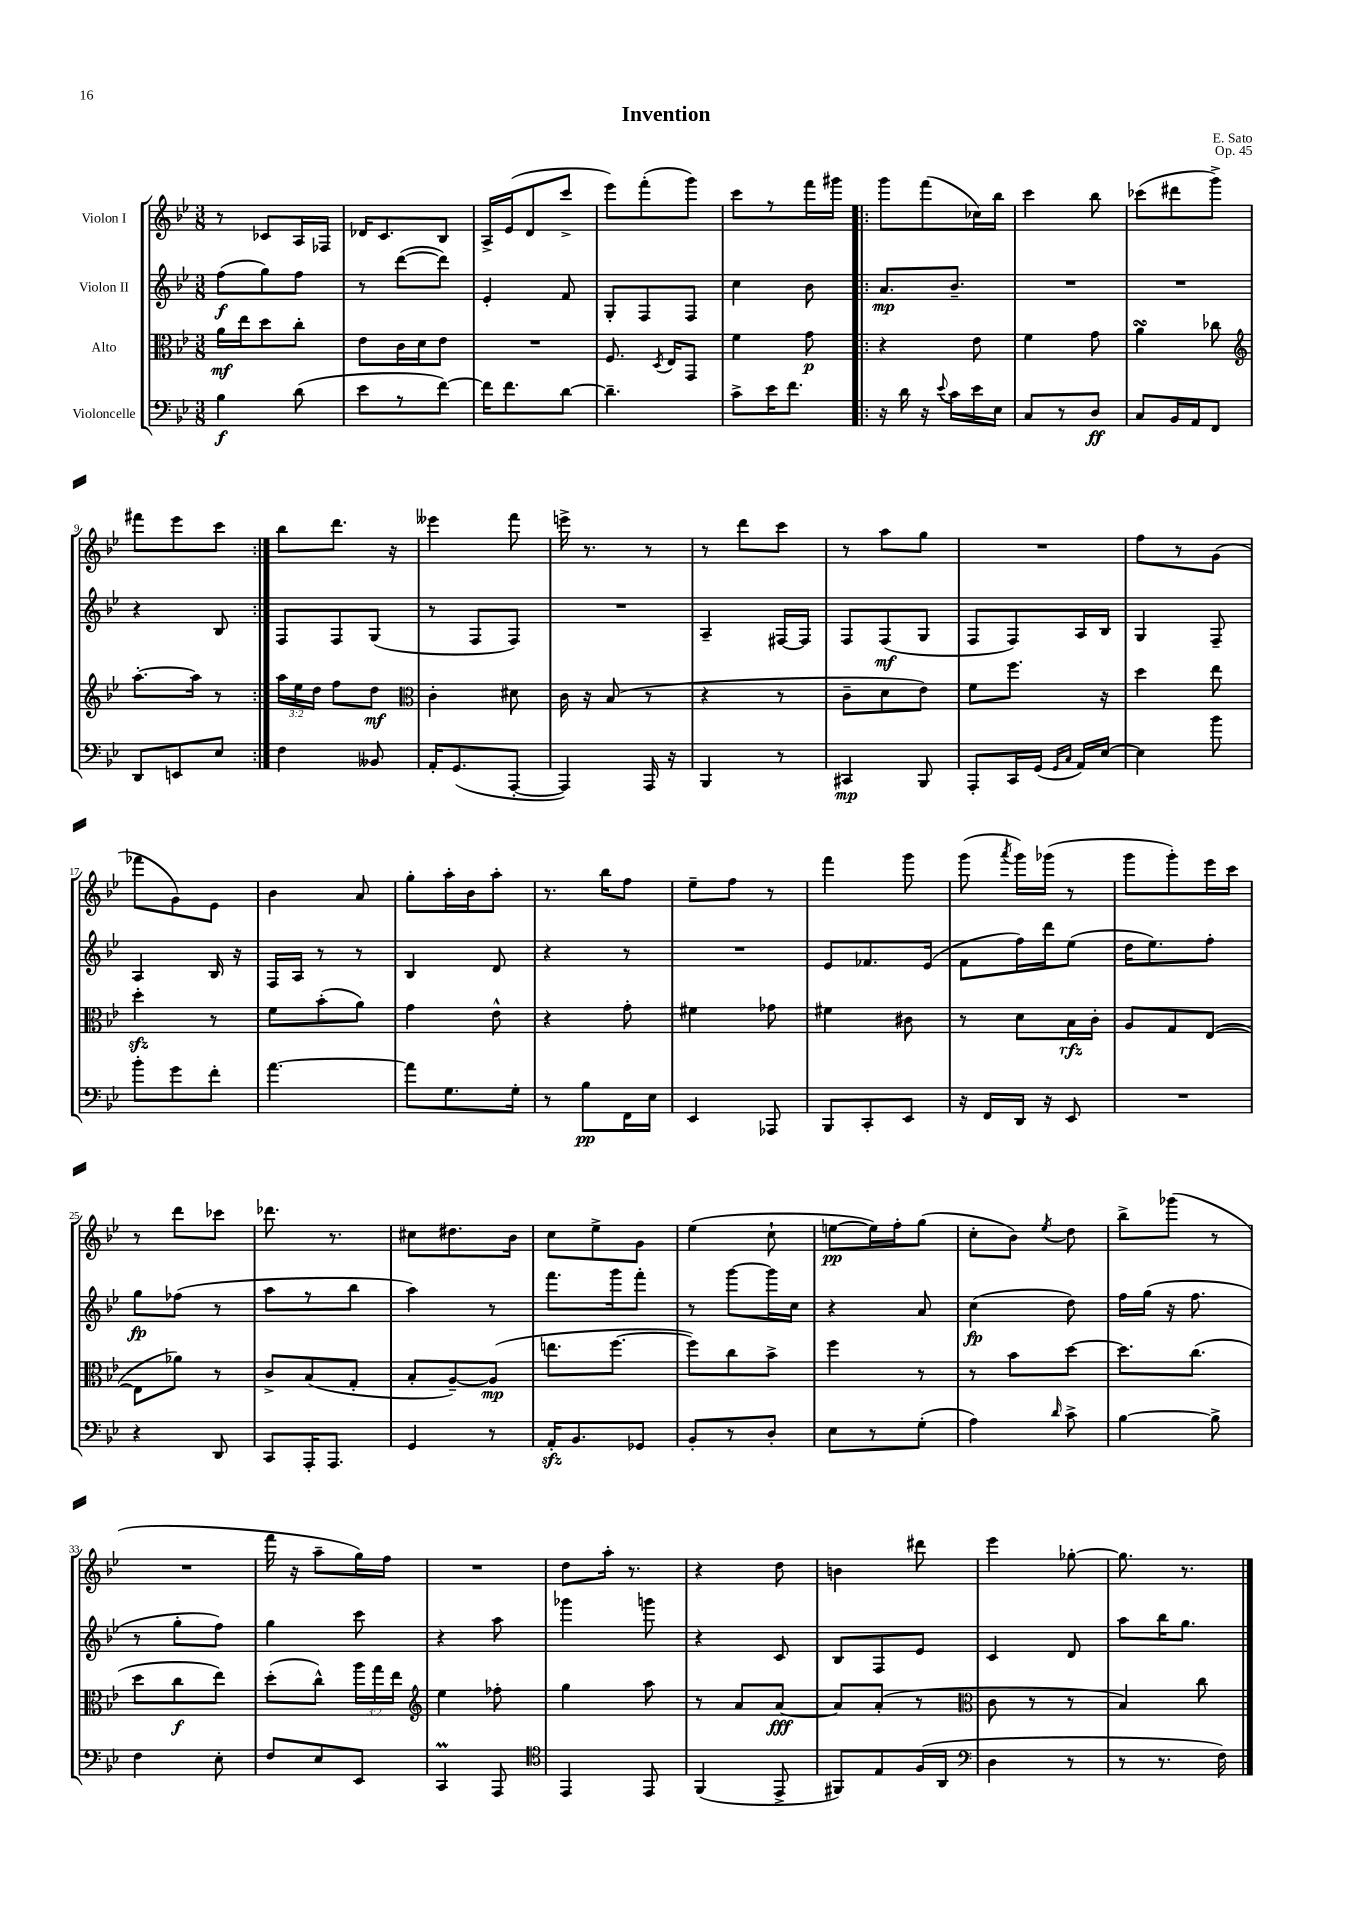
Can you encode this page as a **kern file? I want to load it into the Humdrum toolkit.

**kern	**kern	**kern	**kern
*staff4	*staff3	*staff2	*staff1
*clefF4	*clefC3	*clefG2	*clefG2
*k[b-e-]	*k[b-e-]	*k[b-e-]	*k[b-e-]
*M3/8	*M3/8	*M3/8	*M3/8
4B-	16a	(8ff	8r
.	16ee-	.	.
.	8dd	8gg)	8c-
(8d	8cc'	8ff	16A
.	.	.	16F-
=	=	=	=
8e-	8e-	8r	16d-
.	.	.	8.c
8r	16c	([8ddd	.
.	16d	.	.
[8f)	8e-	8ddd])	8B-
=	=	=	=
16f]	4.r	4e-'	16A^
8.f	.	.	(16e-
.	.	.	8d
[8d	.	8f	8ccc^
=	=	=	=
4.d~]	8.F	8G'	8eee-)
.	.	8F	(8fff'
.	8qD	.	.
.	16E-	.	.
.	8GG	8F	8ggg)
=	=	=	=
8c^	4f	4cc	8ccc
16e-	.	.	8r
8.f	.	.	.
.	8g	8b-	16fff
.	.	.	16ggg#
=!|:	=!|:	=!|:	=!|:
16r	4r	8.a	8ggg
16d	.	.	.
16r	.	.	(8fff
8qqe-	.	.	.
16c	.	8.b-~	.
16e-	8e-	.	16cc-)
16E-	.	.	16bb-
=	=	=	=
8C	4f	4.r	4ccc
8r	.	.	.
8D	8g	.	8bb-
=	=	=	=
8C	4a	4.r	(8ccc-
16BB-	.	.	8ddd#
16AA	.	.	.
8FF	8cc-	.	8ggg^)
=	=	=	=
*	*clefG2	*	*
8DD	[8.aa'	4r	8fff#
8EE	.	.	8eee-
.	16aa]	.	.
8E-	8r	8B-	8ccc
=:|!	=:|!	=:|!	=:|!
4F	24aa	8F	8bb-
.	24ee-	.	.
.	24dd	.	.
.	8ff	8F	8.ddd
8BB--	8dd	(8G	.
.	.	.	16r
=	=	=	=
*	*clefC3	*	*
16AA'	4c'	8r	4eee--
(8.GG	.	.	.
.	.	8F	.
[8AAA'	8d#	8F)	8fff
=	=	=	=
4AAA])	16c	4.r	16eee^
.	16r	.	8.r
.	(8B-	.	.
16AAA	8r	.	8r
16r	.	.	.
=	=	=	=
4BBB-	4r	4A~	8r
.	.	.	8ddd
8r	8r	[16F#	8ccc
.	.	16F#]	.
=	=	=	=
4CC#	8c~	8F	8r
.	8d	(8F	8aa
8BBB-	8e-)	8G	8gg
=	=	=	=
8AAA'	8f	8F	4.r
16CC	8.ff	8F)	.
(16GG	.	.	.
16qqGG	.	.	.
16qqC	.	.	.
16AA)	.	16A	.
[16E-	16r	16B-	.
=	=	=	=
4E-]	4dd	4G	8ff
.	.	.	8r
8b-	8ee-	8F~	(8g
=	=	=	=
8b-'	4dd'	4A	8fff-
8g	.	.	8g)
8f'	8r	16B-	8e-
.	.	16r	.
=	=	=	=
[4.a	8f	16F	4b-
.	.	16A	.
.	(8b-'	8r	.
.	8a)	8r	8a
=	=	=	=
8a]	4g	4B-	8gg'
8.G	.	.	16aa'
.	.	.	16b-
.	8e-^^	8d	8aa'
16G'	.	.	.
=	=	=	=
8r	4r	4r	8.r
8B-	.	.	.
.	.	.	16bb-
16FF	8g'	8r	8ff
16E-	.	.	.
=	=	=	=
4EE-	4f#	4.r	8ee-~
.	.	.	8ff
8AAA-	8g-	.	8r
=	=	=	=
8BBB-	4f#	8e-	4fff
8CC'	.	8.f-	.
8EE-	8c#	.	8ggg
.	.	(16e-	.
=	=	=	=
16r	8r	8f	(8ggg
16FF	.	.	.
.	.	.	8qaaa
16DD	8d	16ff)	16ggg)
16r	.	16ddd	(16ggg-
8EE-	16B-	(8ee-	8r
.	16c'	.	.
=	=	=	=
4.r	8A	16dd	8ggg
.	.	8.ee-)	.
.	8G	.	8ggg')
.	([8E-	8ff'	16eee-
.	.	.	16ccc
=	=	=	=
4r	8E-]	8gg	8r
.	8a-)	(8ff-	8ddd
8DD	8r	8r	8ccc-
=	=	=	=
8CC	8c^	8aa	8.ddd-
16AAA'	(8B-	8r	.
8.AAA	.	.	8.r
.	8G'	8bb-	.
=	=	=	=
4GG	8B-'	4aa)	8cc#
.	[8A~)	.	8.dd#
8r	(8A]	8r	.
.	.	.	16b-
=	=	=	=
16AA'	8.ee	8.fff	8cc
8.BB-	.	.	.
.	.	.	8ee-^
.	[8.ff	16ggg	.
8GG-	.	8fff'	8g
=	=	=	=
8BB-'	8ff])	8r	(4ee-
8r	8cc	[8ggg	.
8D'	8b-^	16ggg]	8cc`
.	.	16cc	.
=	=	=	=
8E-	4ff	4r	[8ee
8r	.	.	16ee])
.	.	.	16ff'
(8G'	8r	8a	(8gg
=	=	=	=
4A)	8r	(4cc	8cc'
.	8b-	.	8b-)
16qqd	.	.	8qee-
8c^	[8dd	8dd)	8dd
=	=	=	=
[4B-	8.dd]	16ff	8bb-^
.	.	(16gg	.
.	.	16r	(8ggg-
.	(8.cc	8.ff	.
8B-^]	.	.	8r
=	=	=	=
4F	8dd	8r	4.r
.	8cc	8gg'	.
8E-'	8ee-)	8ff)	.
=	=	=	=
8F	(8dd'	4gg	16fff
.	.	.	16r
8E-	8cc^^)	.	8aa~
8EE-	24aa	8ccc	16gg)
.	24gg	.	.
.	.	.	16ff
.	24ee-	.	.
=	=	=	=
*	*clefG2	*	*
4CC	4ee-	4r	4.r
8AAA	8ff-'	8aa	.
=	=	=	=
*clefC4	*	*	*
4EE-	4gg	4ggg-	8dd
.	.	.	16aa'
.	.	.	8.r
8EE-	8aa	8ggg	.
=	=	=	=
(4FF	8r	4r	4r
.	8a	.	.
8EE-^	[8a	8c	8dd
=	=	=	=
8FF#)	8a]	8B-	4b
8E-	(8a'	8F	.
(16F	8r	8e-	8ddd#
16AA	.	.	.
=	=	=	=
*clefF4	*clefC3	*	*
4D	8c	4c	4eee-
.	8r	.	.
8r	8r	8d	[8gg-'
=	=	=	=
8r	4B-)	8aa	8.gg-]
8.r	.	16bb-	.
.	.	8.gg	8.r
.	8cc	.	.
16F)	.	.	.
==	==	==	==
*-	*-	*-	*-
